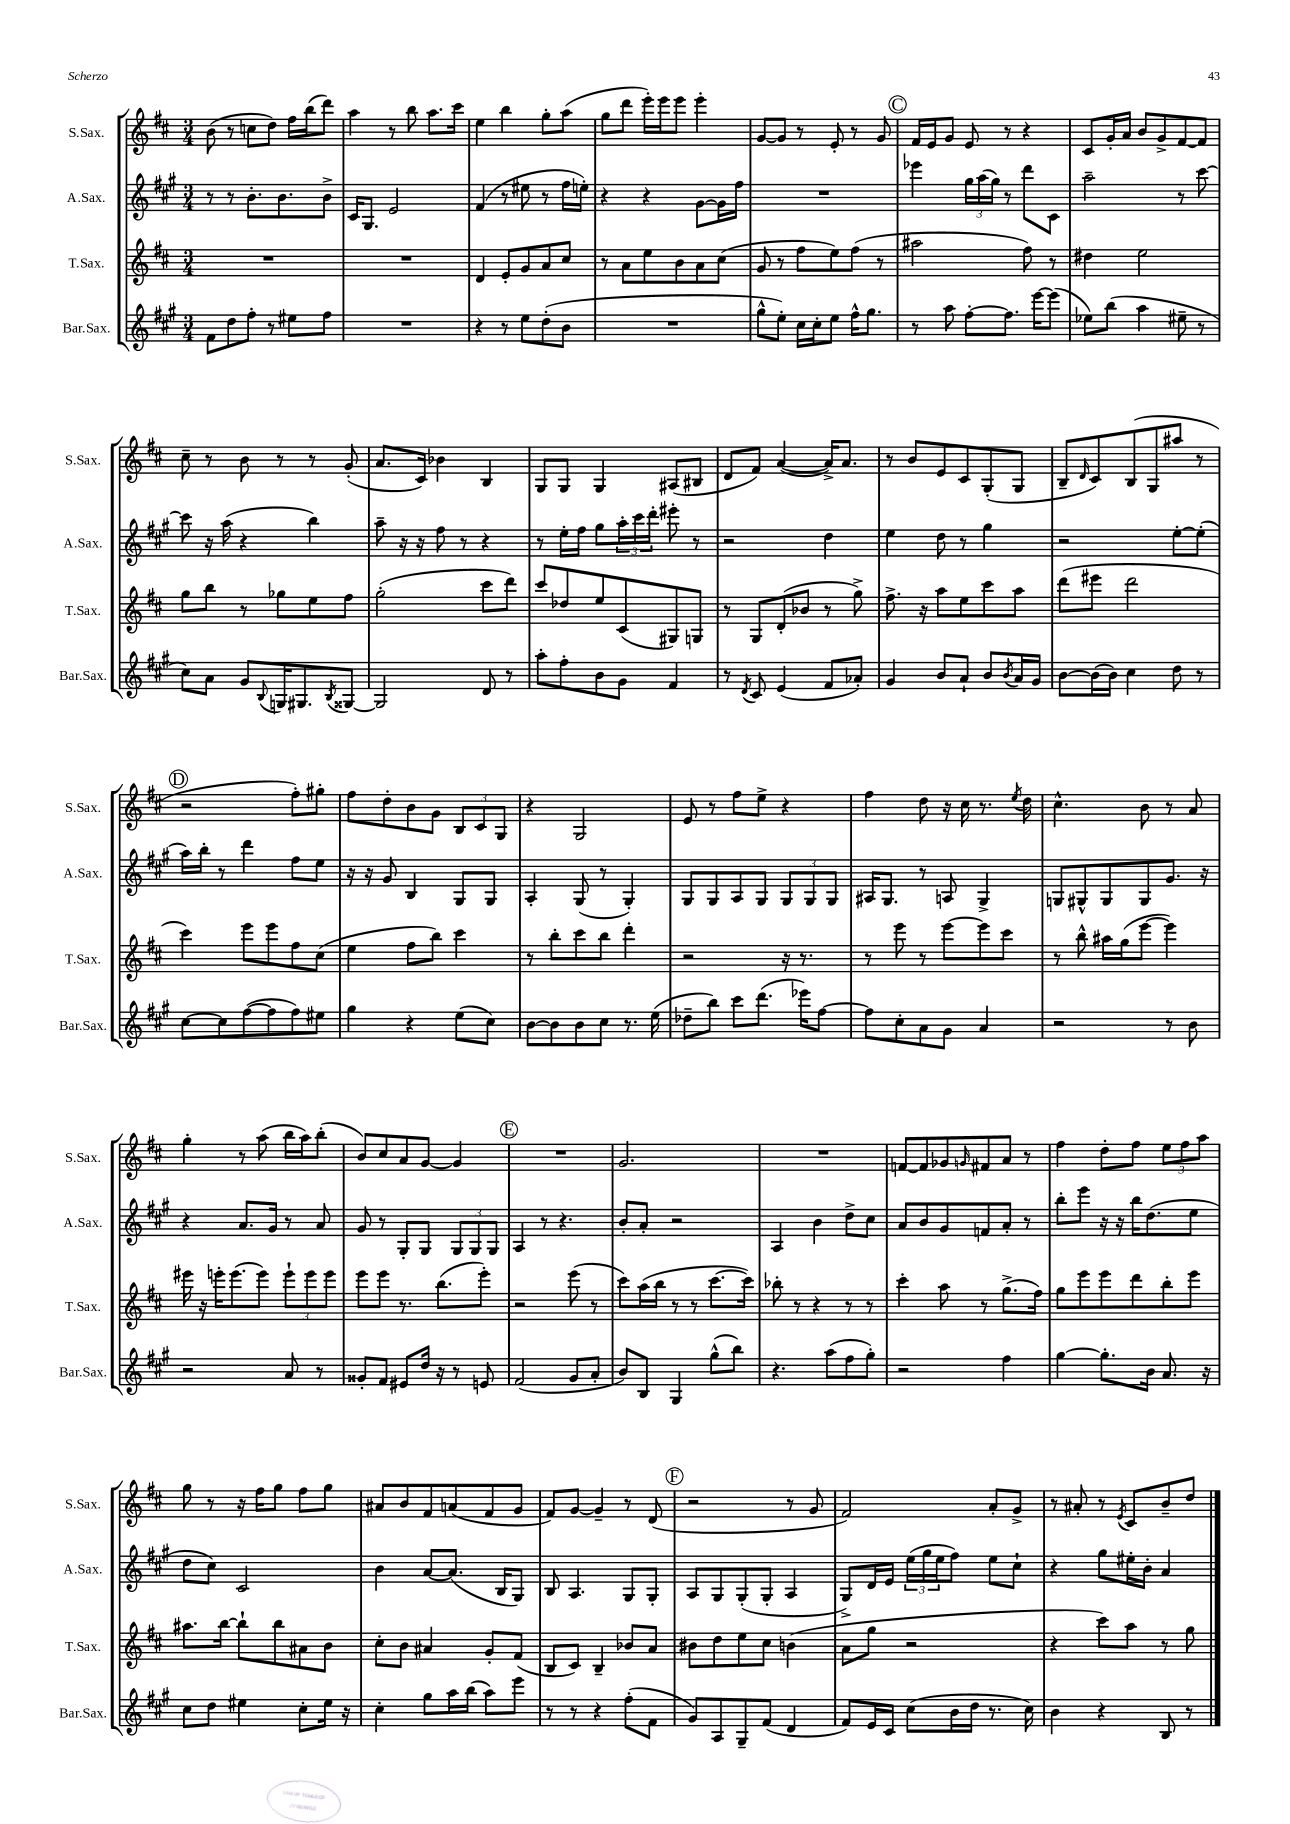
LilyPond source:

<<
\new StaffGroup <<
\new Staff = "s0" \with { instrumentName = "S.Sax." shortInstrumentName = "S.Sax." } {
    \clef treble \key d \major \numericTimeSignature \time 3/4
    b'8( r8 c''8 d''8) fis''16 b''16( d'''8) |
    a''4 r8 b''8 a''8. cis'''16 |
    e''4 b''4 g''8-. a''8( |
    g''8 d'''8 e'''16-.) e'''16 e'''8 e'''4-. |
    g'8~ g'8 r8 e'8-. r8 g'8 |
    \mark \markup { \circle "C" } fis'16 e'16 g'8 e'8 r8 r4 |
    cis'8 g'16-. a'16 b'8 g'8-> fis'8~ fis'8 |
    cis''8-- r8 b'8 r8 r8 g'8-.( |
    a'8. cis'16) bes'4 b4 |
    g8 g8 g4 ais8( bis8 |
    d'8 fis'8) a'4~( a'16->) a'8. |
    r8 b'8 e'8 cis'8 g8-.( g8 |
    b8-- \grace { d'16 } cis'8) b8( g8 ais''8 r8 |
    \mark \markup { \circle "D" } r2 fis''8-.) gis''8-. |
    fis''8 d''8-. b'8 g'8 \tuplet 3/2 { b8 cis'8 g8 } |
    r4 g2 |
    e'8 r8 fis''8 e''8-> r4 |
    fis''4 d''8 r16 cis''16 r8. \acciaccatura { e''8 } d''16 |
    cis''4.-^ b'8 r8 a'8 |
    g''4-. r8 a''8( b''16 a''16) b''8-.( |
    b'8) cis''8 a'8 g'8~ g'4 |
    \mark \markup { \circle "E" } R2. |
    g'2. |
    R2. |
    f'8~ f'8 ges'8 \grace { g'16 } fis'8 a'8 r8 |
    fis''4 d''8-. fis''8 \tuplet 3/2 { e''8 fis''8 a''8 } |
    g''8 r8 r16 fis''16 g''8 fis''8 g''8 |
    ais'8 b'8 fis'8 a'8( fis'8 g'8 |
    fis'8) g'8~ g'4-- r8 d'8( |
    \mark \markup { \circle "F" } r2 r8 g'8 |
    fis'2) a'8-. g'8-> |
    r8 ais'8-. r8 \acciaccatura { e'8 } cis'8 b'8-- d''8 \bar "|." |
}
\new Staff = "s1" \with { instrumentName = "A.Sax." shortInstrumentName = "A.Sax." } {
    \clef treble \key a \major \numericTimeSignature \time 3/4
    r8 r8 b'8.-. b'8. b'8-> |
    cis'16 gis8. e'2 |
    fis'4( r8 eis''8 r8 fis''16 e''16-.) |
    r4 r4 gis'8~ gis'16 fis''16 |
    R2. |
    \mark \markup { \circle "C" } ees'''4 \tuplet 3/2 { gis''16 a''16( gis''16) } r8 d'''8 cis'8 |
    a''2-- r8 cis'''8~ |
    cis'''8 r16 a''16( r4 b''4) |
    a''8-- r16 r16 fis''8 r8 r4 |
    r8 e''16-. fis''16 gis''8 \tuplet 3/2 { a''16-. cis'''16 d'''16-. } eis'''8-. r8 |
    r2 d''4 |
    e''4 d''8 r8 gis''4 |
    r2 e''8~-. e''8-.( |
    \mark \markup { \circle "D" } a''16) b''16-. r8 d'''4 fis''8 e''8 |
    r16 r16 gis'8 b4 gis8 gis8 |
    a4-. gis8( r8 gis4-.) |
    gis8 gis8 a8 gis8 \tuplet 3/2 { gis8 gis8 gis8 } |
    ais16 gis8. r8 a8 gis4-> |
    g8 gis8-^ gis8 gis8 gis'8. r16 |
    r4 a'8. gis'16 r8 a'8 |
    gis'8 r8 gis8-. gis8 \tuplet 3/2 { gis8 gis8 gis8 } |
    \mark \markup { \circle "E" } a4 r8 r4. |
    b'8-. a'8-. r2 |
    a4 b'4 d''8-> cis''8 |
    a'8 b'8 gis'8 f'8 a'8-. r8 |
    b''8-. e'''8 r16 r16 b''16 d''8.( e''8 |
    d''8 cis''8) cis'2 |
    b'4 a'8~ a'8.( b16 gis8) |
    b8 a4. gis8 gis8-. |
    \mark \markup { \circle "F" } a8 gis8 gis8-.( gis8-. a4 |
    gis8->) d'16 e'16 \tuplet 3/2 { e''16( gis''16 e''16 } fis''8) e''8 cis''8-! |
    r4 gis''8 eis''16-. b'16-. a'4 \bar "|." |
}
\new Staff = "s2" \with { instrumentName = "T.Sax." shortInstrumentName = "T.Sax." } {
    \clef treble \key d \major \numericTimeSignature \time 3/4
    R2. |
    R2. |
    d'4 e'8-. g'8 a'8 cis''8 |
    r8 a'8 e''8 b'8 a'8 cis''8( |
    g'8 r8 fis''8 e''8) fis''8( r8 |
    \mark \markup { \circle "C" } ais''2 fis''8) r8 |
    dis''4 e''2 |
    g''8 b''8 r8 ges''8 e''8 fis''8 |
    g''2-.( cis'''8 d'''8) |
    cis'''8 des''8 e''8 cis'8( gis8) g8 |
    r8 g8 d'8-.( bes'8 r8 g''8->) |
    fis''8.-> r16 a''8 e''8 cis'''8 a''8 |
    d'''8( eis'''8 d'''2 |
    \mark \markup { \circle "D" } cis'''4) e'''8 e'''8 fis''8 cis''8( |
    e''4 fis''8 b''8) cis'''4 |
    r8 b''8-. cis'''8 b''8 d'''4-. |
    r2 r16 r8. |
    r8 e'''8 r8 e'''8~ e'''8 cis'''8 |
    r8 b''8-^ ais''16 g''16( e'''8~ e'''4) |
    eis'''16 r16 e'''16-. e'''8.( e'''8) \tuplet 3/2 { e'''8-! e'''8 e'''8 } |
    e'''8 e'''8 r8. b''8.( e'''8-.) |
    \mark \markup { \circle "E" } r2 e'''8( r8 |
    cis'''8) a''16( b''16 r8 r8 cis'''8.~ cis'''16) |
    bes''8-. r8 r4 r8 r8 |
    cis'''4-. a''8 r8 g''8.->( fis''16) |
    g''8 e'''8 e'''8 d'''8 b''8-. e'''8 |
    ais''8. b''16~ b''8-! b''8 ais'8 b'8 |
    cis''8-. b'8 ais'4 g'8-. fis'8( |
    b8 cis'8) b4-- bes'8 a'8 |
    \mark \markup { \circle "F" } bis'8 d''8 e''8 cis''8 b'4( |
    a'8 g''8 r2 |
    r4 cis'''8) a''8 r8 g''8 \bar "|." |
}
\new Staff = "s3" \with { instrumentName = "Bar.Sax." shortInstrumentName = "Bar.Sax." } {
    \clef treble \key a \major \numericTimeSignature \time 3/4
    fis'8 d''8 fis''8-. r8 eis''8 fis''8 |
    R2. |
    r4 r8 e''8 d''8-.( b'8 |
    R2. |
    gis''8-^ e''8-.) cis''16 cis''16-. e''8 fis''16-^ gis''8. |
    \mark \markup { \circle "C" } r8 a''8 fis''8~-. fis''8. e'''16~ e'''8( |
    ees''8) b''8( a''4 eis''8-- r8 |
    cis''8) a'8 gis'8 \appoggiatura { b8 } g16 gis8. \acciaccatura { b8 } gisis8~ |
    gisis2 d'8 r8 |
    a''8-. fis''8-. b'8 gis'8 fis'4 |
    r8 \acciaccatura { d'8 } cis'8 e'4( fis'8 aes'8-.) |
    gis'4 b'8 a'8-! b'8 \acciaccatura { b'8 } a'16 gis'16 |
    b'8~ b'16( b'16) cis''4 d''8 r8 |
    \mark \markup { \circle "D" } cis''8~ cis''8 fis''8~( fis''8 fis''8) eis''8 |
    gis''4 r4 e''8( cis''8) |
    b'8~ b'8 b'8 cis''8 r8. e''16( |
    des''8-- b''8) cis'''8 d'''8.( ees'''16) fis''8~ |
    fis''8 cis''8-. a'8 gis'8 a'4 |
    r2 r8 b'8 |
    r2 a'8 r8 |
    gisis'8-. fis'8 eis'8 d''16 r16 r8 e'8 |
    \mark \markup { \circle "E" } fis'2( gis'8 a'8-. |
    b'8) b8 gis4 gis''8-^( b''8) |
    r4. a''8( fis''8 gis''8-.) |
    r2 fis''4 |
    gis''4~ gis''8.-. b'16 a'8. r16 |
    cis''8 d''8 eis''4 cis''8-. eis''16 r16 |
    cis''4-. gis''8 a''16 b''16( a''8) e'''8 |
    r8 r8 r4 fis''8-.( fis'8 |
    \mark \markup { \circle "F" } gis'8) a8 gis8-- fis'8( d'4 |
    fis'8) e'16 cis'16 cis''8( b'16 d''16 r8. cis''16) |
    b'4 r4 b8 r8 \bar "|." |
}
>>
>>
\layout { \context { \Score \remove "Bar_number_engraver" } }
